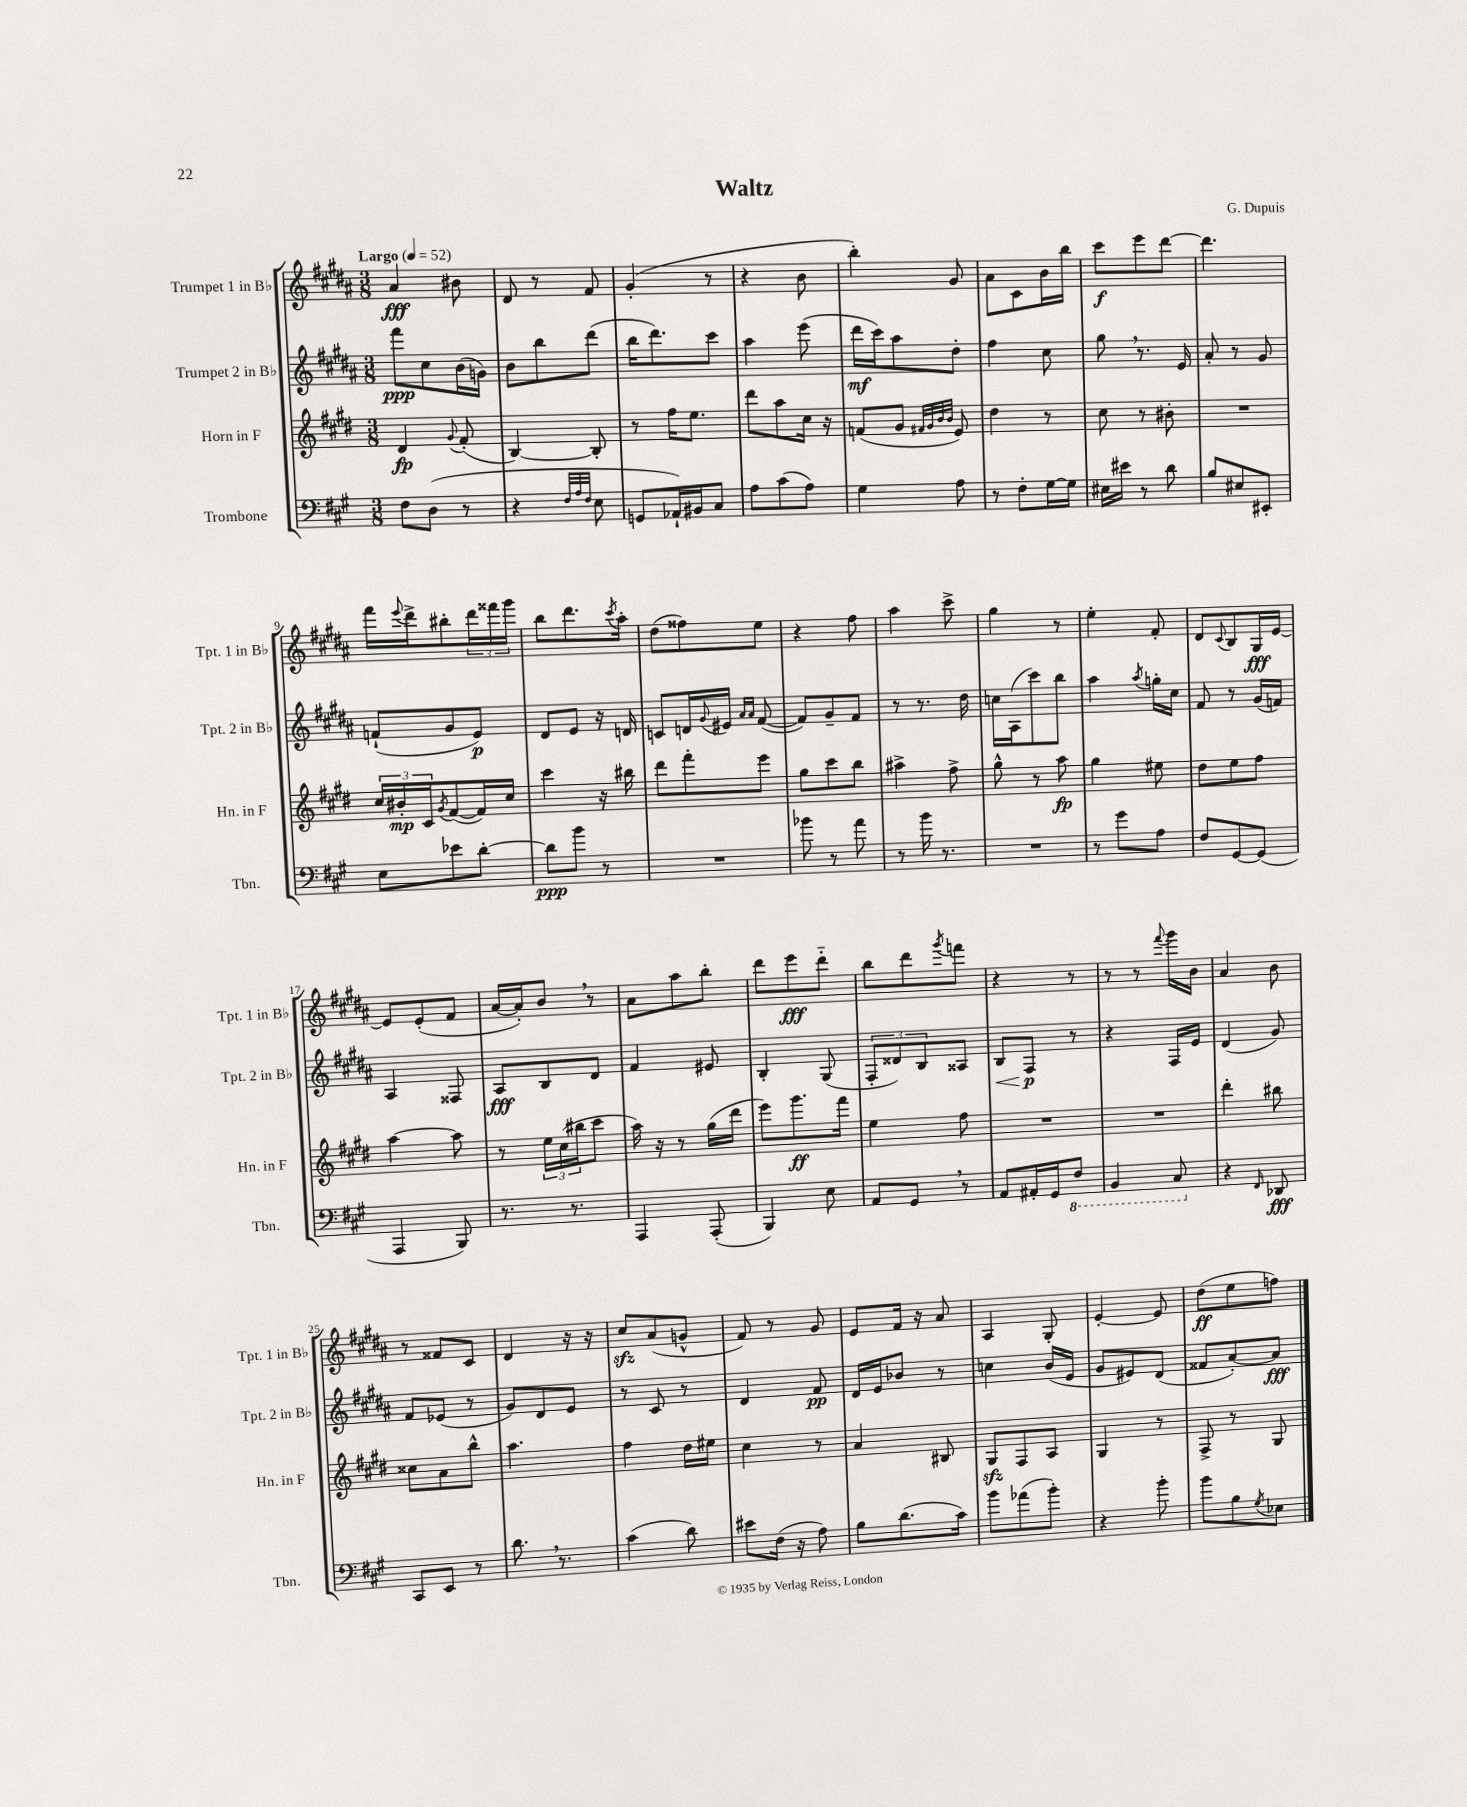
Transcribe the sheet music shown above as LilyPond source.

\header { title = "Waltz" composer = "G. Dupuis" }
<<
\new StaffGroup <<
\new Staff = "s0" \with { instrumentName = "Trumpet 1 in Bb" shortInstrumentName = "Tpt. 1 in Bb" } {
    \clef treble \key b \major \numericTimeSignature \time 3/8 \tempo "Largo" 4 = 52
    ais'4\fff bis'8 |
    dis'8 r8 fis'8 |
    gis'4-.( r8 |
    r4 b'8 |
    b''4-.) gis'8 |
    ais'8 cis'8 b'16 b''16 |
    cis'''8\f e'''8 dis'''8~ |
    dis'''4. |
    fis'''16 \appoggiatura { e'''8 } dis'''16-> bis''8-. \tuplet 3/2 { dis'''16 fisis'''16 gis'''16 } |
    b''8 dis'''8. \acciaccatura { cis'''8 } ais''16-. |
    dis''8( fisis''8) e''8 |
    r4 fis''8 |
    ais''4 cis'''8-> |
    gis''4 r8 |
    e''4-. fis'8-. |
    dis'8 \appoggiatura { cis'8 } b8 gis16\fff e'16~ |
    e'8 e'8-.( fis'8 |
    ais'16~ ais'16-.) b'8 \breathe r8 |
    ais'8 ais''8 b''8-. |
    dis'''8 e'''8\fff dis'''8-_ |
    b''8 dis'''8 \acciaccatura { gis'''8 } f'''8 |
    r4 r8 |
    r8 r8 \appoggiatura { fis'''8 } gis'''16 b'16 |
    ais'4 b'8 |
    r8 fisis'8 cis'8 |
    dis'4 r16 r16 |
    cis''8\sfz ais'8( g'8-^ |
    fis'8) r8 gis'8 |
    e'8 fis'16 r16 ais'8 |
    ais4 gis8-. |
    e'4~-. e'8 |
    dis''8\ff( e''8 f''8) \bar "|." |
}
\new Staff = "s1" \with { instrumentName = "Trumpet 2 in Bb" shortInstrumentName = "Tpt. 2 in Bb" } {
    \clef treble \key b \major \numericTimeSignature \time 3/8
    fis'''8\ppp cis''8 b'16( g'16) |
    b'8 b''8 dis'''8( |
    b''16 dis'''8.) cis'''8 |
    ais''4 e'''8( |
    dis'''16\mf cis'''16) ais''8 dis''8-. |
    fis''4 cis''8 |
    gis''8 \breathe r8. e'16 |
    ais'8-. r8 gis'8 |
    f'8-!( gis'8 e'8\p) |
    dis'8 e'8 r16 d'16 |
    c'8 d'16 \appoggiatura { gis'8 } eis'16 \grace { ais'16 ais'16 } fis'8~( |
    fis'8) gis'8-- fis'8 |
    r8 r8. dis''16 |
    c''16 ais16( cis'''8) b''8 |
    ais''4 \acciaccatura { ais''8 } g''16-. cis''16 |
    fis'8 r8 gis'16( f'16) |
    ais4 fisis8 |
    ais8\fff b8 dis'8 |
    fis'4 eis'8 |
    b4-. gis8( |
    \tuplet 3/2 { fis8-. disis'8) b8 } aisis8 |
    b8\< fis8\p\! r8 |
    r4 fis16 e'16 |
    dis'4( gis'8) |
    fis'8 ees'8( r8 |
    gis'8) dis'8 e'8 |
    r8 cis'8 r8 |
    dis'4 fis'8\pp |
    dis'16 e'16 bes'8 r8 |
    c''4 b'16( e'16 |
    gis'8 eis'8) dis'8( |
    fisis'8 ais'8~-.) ais'8\fff \bar "|." |
}
\new Staff = "s2" \with { instrumentName = "Horn in F" shortInstrumentName = "Hn. in F" } {
    \clef treble \key e \major \numericTimeSignature \time 3/8
    dis'4\fp \appoggiatura { gis'8 } fis'8-.( |
    b4~) b8-. |
    r8 fis''16 e''8. |
    dis'''8 a''8 cis''16 r16 |
    f'8( gis'8 \grace { fis'32 gis'32 b'32 b'32 } e'8) |
    dis''4 r8 |
    cis''8 r8 bis'8-. |
    R4. |
    \tuplet 3/2 { cis''16 bis'16-.\mp cis'16 } \acciaccatura { gis'8 } fis'8~( fis'16) cis''16 |
    cis'''4 r16 bis''16 |
    dis'''8 fis'''8-. e'''8 |
    gis''8 cis'''8 b''8 |
    ais''4-> fis''8-> |
    gis''8-^ r8 a''8\fp |
    gis''4 eis''8 |
    dis''8 e''8 fis''8 |
    a''4~ a''8 |
    r8 \tuplet 3/2 { e''16 cis''16( bis''16 } cis'''8 |
    a''16) r16 r8 gis''16( dis'''16 |
    e'''8) gis'''8.\ff fis'''16 |
    e''4 fis''8 |
    R4. |
    R4. |
    dis'''4-. bis''8 |
    cisis''8 a'8 b''8-^ |
    a''4. |
    fis''4 dis''16 eis''16 |
    cis''4 r8 |
    a'4 bis8 |
    gis8\sfz fis8 a8 |
    gis4 r8 |
    fis8-> r8 gis8 \bar "|." |
}
\new Staff = "s3" \with { instrumentName = "Trombone" shortInstrumentName = "Tbn." } {
    \clef bass \key a \major \numericTimeSignature \time 3/8
    fis8 d8( r8 |
    r4 \grace { fis32 a32 fis32 } e8 |
    g,8 aes,16-!) bis,16 cis8 |
    a8 cis'8( a8) |
    gis4 a8 |
    r8 fis8-. gis16~ gis16 |
    eis16 eis'16 r8 d'8 |
    b8 eis8 eis,8-. |
    e8 ees'8 d'8~-. |
    d'8\ppp b'8 r8 |
    R4. |
    bes'8 r8 a'8 |
    r8 b'16 r8. |
    R4. |
    r8 gis'8 a8 |
    fis8 gis,8~ gis,8( |
    a,,4 b,,8) |
    r8. r8. |
    a,,4 a,,8-.( |
    b,,4) e8 |
    a,8 gis,8 \breathe r8 |
    a,8 ais,16-. gis,16 \ottava #-1 fis,8 |
    b,,4 cis,8 \ottava #0 |
    r4 \grace { fis,16 } des,8\fff |
    cis,8 e,8 r8 |
    d'8. \breathe r8. |
    cis'4( d'8) |
    eis'8 fis16( r16 a8) |
    b8 d'8.( cis'16) |
    b'8 aes'8( b'8-.) |
    r4 b'8-. |
    b'8 b8 \acciaccatura { gis8 } ees8 \bar "|." |
}
>>
>>
